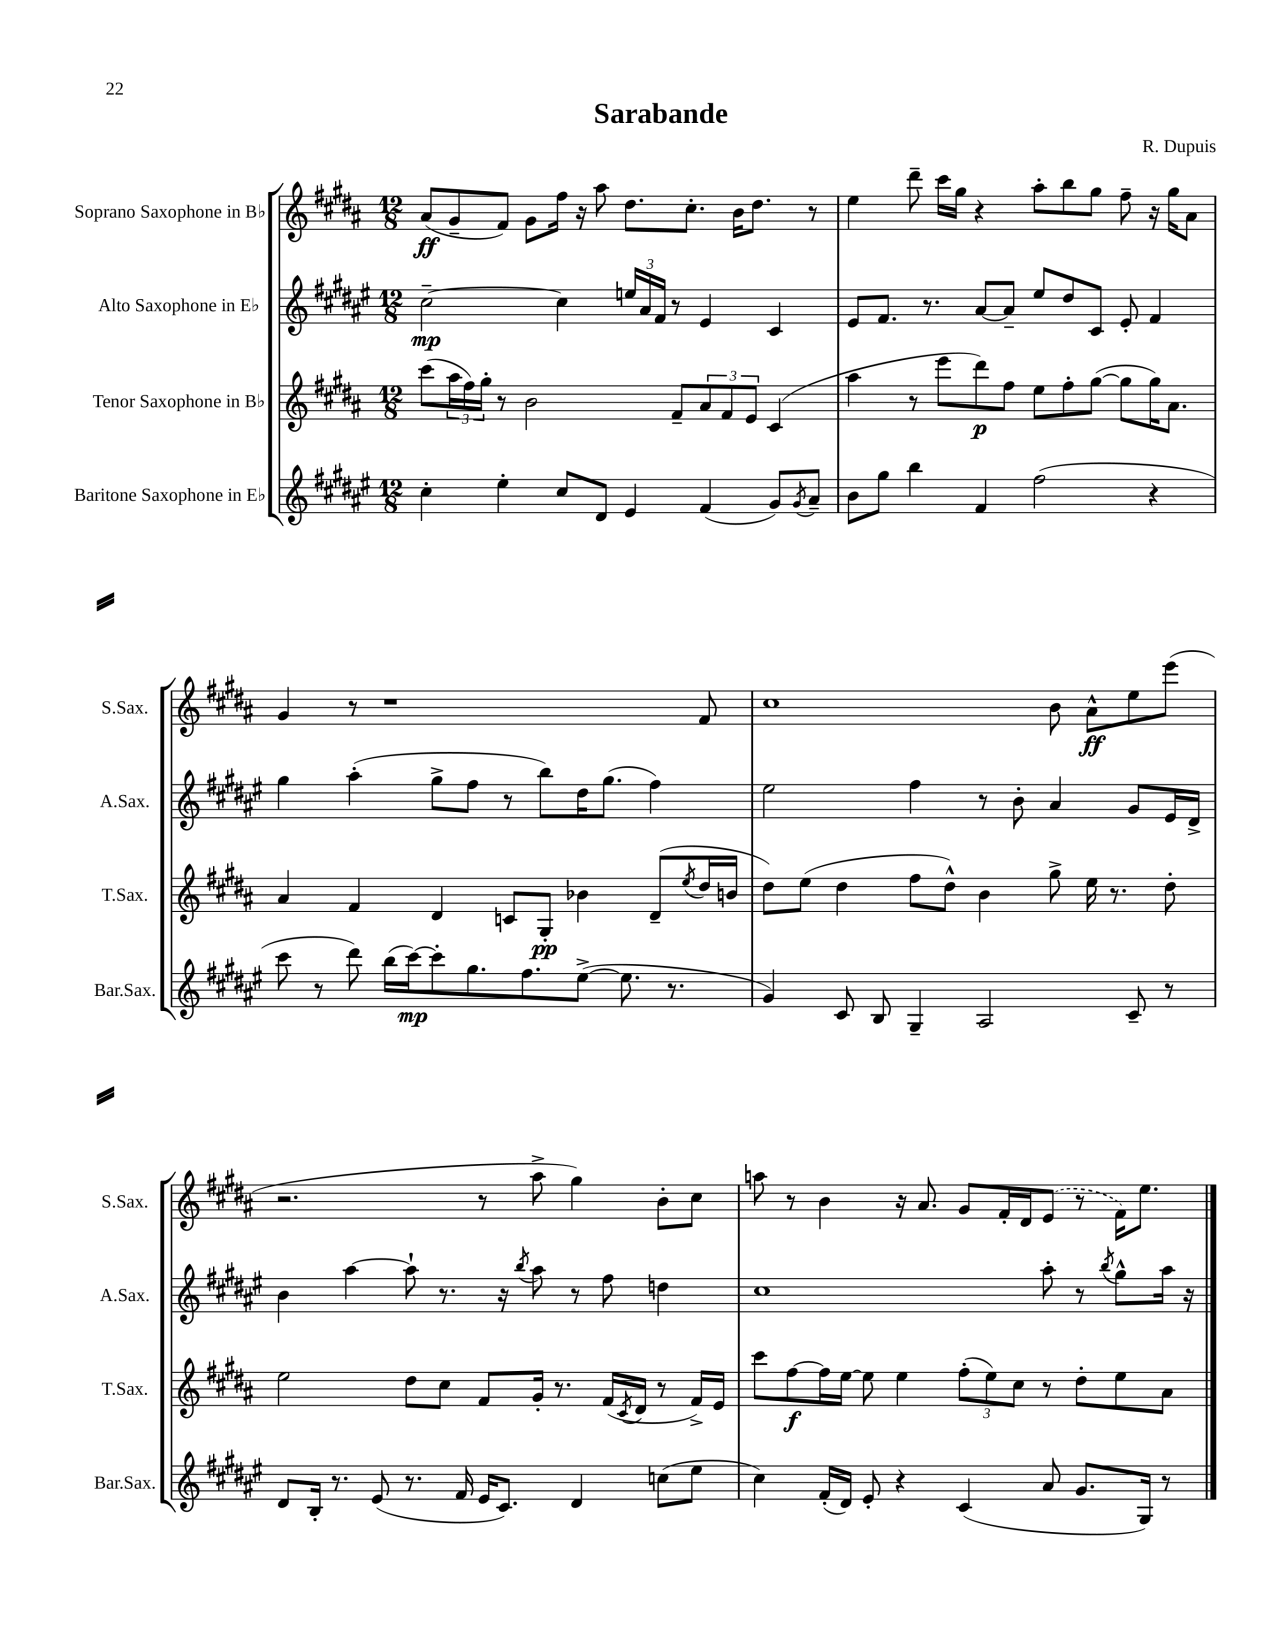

**kern	**dynam	**kern	**dynam	**kern	**dynam	**kern	**dynam
*part4	*part4	*part3	*part3	*part2	*part2	*part1	*part1
*staff4	*staff4	*staff3	*staff3	*staff2	*staff2	*staff1	*staff1
*I"Baritone Saxophone in E♭	*	*I"Tenor Saxophone in B♭	*	*I"Alto Saxophone in E♭	*	*I"Soprano Saxophone in B♭	*
*I'Bar.Sax.	*	*I'T.Sax.	*	*I'A.Sax.	*	*I'S.Sax.	*
*clefG2	*	*clefG2	*	*clefG2	*	*clefG2	*
*k[f#c#g#d#a#e#]	*	*k[f#c#g#d#a#]	*	*k[f#c#g#d#a#e#]	*	*k[f#c#g#d#a#]	*
*M12/8	*	*M12/8	*	*M12/8	*	*M12/8	*
=1	=1	=1	=1	=1	=1	=1	=1
4cc#'\	.	(8ccc#\L	.	[2cc#~\	mp	(8a#/L	ff
.	.	24aa#\L	.	.	.	8g#~/	.
.	.	24ff#\)	.	.	.	.	.
.	.	24gg#'\JJ	.	.	.	.	.
4ee#'\	.	8r	.	.	.	8f#/J)	.
.	.	2b\	.	.	.	8g#\L	.
8cc#/L	.	.	.	4cc#\]	.	16ff#\Jk	.
.	.	.	.	.	.	16r	.
8d#/J	.	.	.	.	.	8aa#\	.
4e#/	.	.	.	24een/LL	.	8.dd#\L	.
.	.	.	.	24a#/	.	.	.
.	.	.	.	24f#/JJ	.	.	.
.	.	8f#~/L	.	8r	.	.	.
.	.	.	.	.	.	8.cc#'\J	.
(4f#/	.	12a#/	.	4e#/	.	.	.
.	.	12f#/	.	.	.	.	.
.	.	.	.	.	.	16b\KL	.
.	.	12e/J	.	.	.	.	.
.	.	.	.	.	.	8.dd#\J	.
8g#/L)	.	(4c#/	.	4c#/	.	.	.
8qg#/	.	.	.	.	.	.	.
8a#~/J	.	.	.	.	.	8r	.
=2	=2	=2	=2	=2	=2	=2	=2
8b\L	.	4aa#\	.	8e#/L	.	4ee\	.
8gg#\J	.	.	.	8.f#/J	.	.	.
4bb\	.	8r	.	.	.	8ddd#~\	.
.	.	.	.	8.r	.	.	.
.	.	8eee\L	.	.	.	16ccc#\LL	.
.	.	.	.	.	.	16gg#\JJ	.
4f#/	.	8ddd#\)	p	[8a#/L	.	4r	.
.	.	8ff#\J	.	8a#~/J]	.	.	.
(2ff#\	.	8ee\L	.	8ee#/L	.	8aa#'\L	.
.	.	8ff#'\	.	8dd#/	.	8bb\	.
.	.	([8gg#\J	.	8c#/J	.	8gg#\J	.
.	.	8gg#\L]	.	8e#'/	.	8ff#~\	.
4r	.	16gg#\K)	.	4f#/	.	16r	.
.	.	8.a#\J	.	.	.	16gg#\KL	.
.	.	.	.	.	.	8a#\J	.
!!LO:LB:g=z
=3	=3	=3	=3	=3	=3	=3	=3
8ccc#\	.	4a#/	.	4gg#\	.	4g#/	.
8r	.	.	.	.	.	.	.
8ddd#\)	.	4f#/	.	(4aa#'\	.	8r	.
(16bb\LL	.	.	.	.	.	1r	.
[16ccc#\J)	mp	.	.	.	.	.	.
8ccc#'\]	.	4d#/	.	8gg#^\L	.	.	.
8.gg#\	.	.	.	8ff#\J	.	.	.
.	.	8cn/L	.	8r	.	.	.
8.ff#\	.	.	.	.	.	.	.
.	.	8G#'/J	pp	8bb\L)	.	.	.
([8ee#^\J	.	4b-X\	.	16dd#\K	.	.	.
.	.	.	.	(8.gg#\J	.	.	.
8.ee#\]	.	.	.	.	.	.	.
.	.	(8d#~/L	.	4ff#\)	.	.	.
8.r	.	.	.	.	.	.	.
.	.	8qee/	.	.	.	.	.
.	.	16dd#/L	.	.	.	8f#/	.
.	.	16bn/JJ	.	.	.	.	.
=4	=4	=4	=4	=4	=4	=4	=4
4g#/)	.	8dd#\L)	.	2ee#\	.	1cc#	.
.	.	(8ee\J	.	.	.	.	.
8c#/	.	4dd#\	.	.	.	.	.
8B/	.	.	.	.	.	.	.
4G#~/	.	8ff#\L	.	4ff#\	.	.	.
.	.	8dd#^^\J)	.	.	.	.	.
2A#/	.	4b\	.	8r	.	.	.
.	.	.	.	8b'\	.	.	.
.	.	8gg#^\	.	4a#/	.	8b\	.
.	.	16ee\	.	.	.	8a#^^\L	ff
.	.	8.r	.	.	.	.	.
8c#~/	.	.	.	8g#/L	.	8ee\	.
8r	.	8dd#'\	.	16e#/L	.	(8eee\J	.
.	.	.	.	16d#^/JJ	.	.	.
!!LO:LB:g=z
=5	=5	=5	=5	=5	=5	=5	=5
8d#/L	.	2ee\	.	4b\	.	2.r	.
16B'/Jk	.	.	.	.	.	.	.
8.r	.	.	.	.	.	.	.
.	.	.	.	[4aa#\	.	.	.
(8e#/	.	.	.	.	.	.	.
8.r	.	8dd#\L	.	8aa#`\]	.	.	.
.	.	8cc#\J	.	8.r	.	.	.
16f#/	.	.	.	.	.	.	.
16e#/KL	.	8f#/L	.	.	.	8r	.
8.c#/J)	.	.	.	16r	.	.	.
.	.	.	.	8qbb/	.	.	.
.	.	16g#'/Jk	.	8aa#\	.	8aa#^\	.
.	.	8.r	.	.	.	.	.
4d#/	.	.	.	8r	.	4gg#\)	.
.	.	(16f#/LL	.	8ff#\	.	.	.
.	.	8qc#/	.	.	.	.	.
.	.	16d#/JJ	.	.	.	.	.
(8ccn\L	.	8r	.	4ddn\	.	8b'\L	.
8ee#\J	.	16f#^/LL)	.	.	.	8cc#\J	.
.	.	16e/JJ	.	.	.	.	.
=6	=6	=6	=6	=6	=6	=6	=6
4cc#\)	.	8ccc#\L	.	1cc#	.	8aan\	.
.	.	[8ff#\	f	.	.	8r	.
(16f#'/LL	.	16ff#\L]	.	.	.	4b\	.
16d#/JJ)	.	[16ee\JJ	.	.	.	.	.
8e#'/	.	8ee\]	.	.	.	.	.
4r	.	4ee\	.	.	.	16r	.
.	.	.	.	.	.	8.a#/	.
(4c#/	.	(12ff#'\L	.	.	.	8g#/L	.
.	.	12ee\)	.	.	.	.	.
.	.	.	.	.	.	16f#'/L	.
.	.	12cc#\J	.	.	.	.	.
.	.	.	.	.	.	16d#/J	.
8a#/	.	8r	.	8aa#'\	.	(8e/J	.
8.g#/L	.	8dd#'\L	.	8r	.	8r	.
.	.	.	.	8qbb/	.	.	.
.	.	8ee\	.	8gg#^^\L	.	16f#\KL)	.
16G#/Jk)	.	.	.	.	.	8.ee\J	.
8r	.	8a#\J	.	16aa#\Jk	.	.	.
.	.	.	.	16r	.	.	.
==	==	==	==	==	==	==	==
*-	*-	*-	*-	*-	*-	*-	*-
